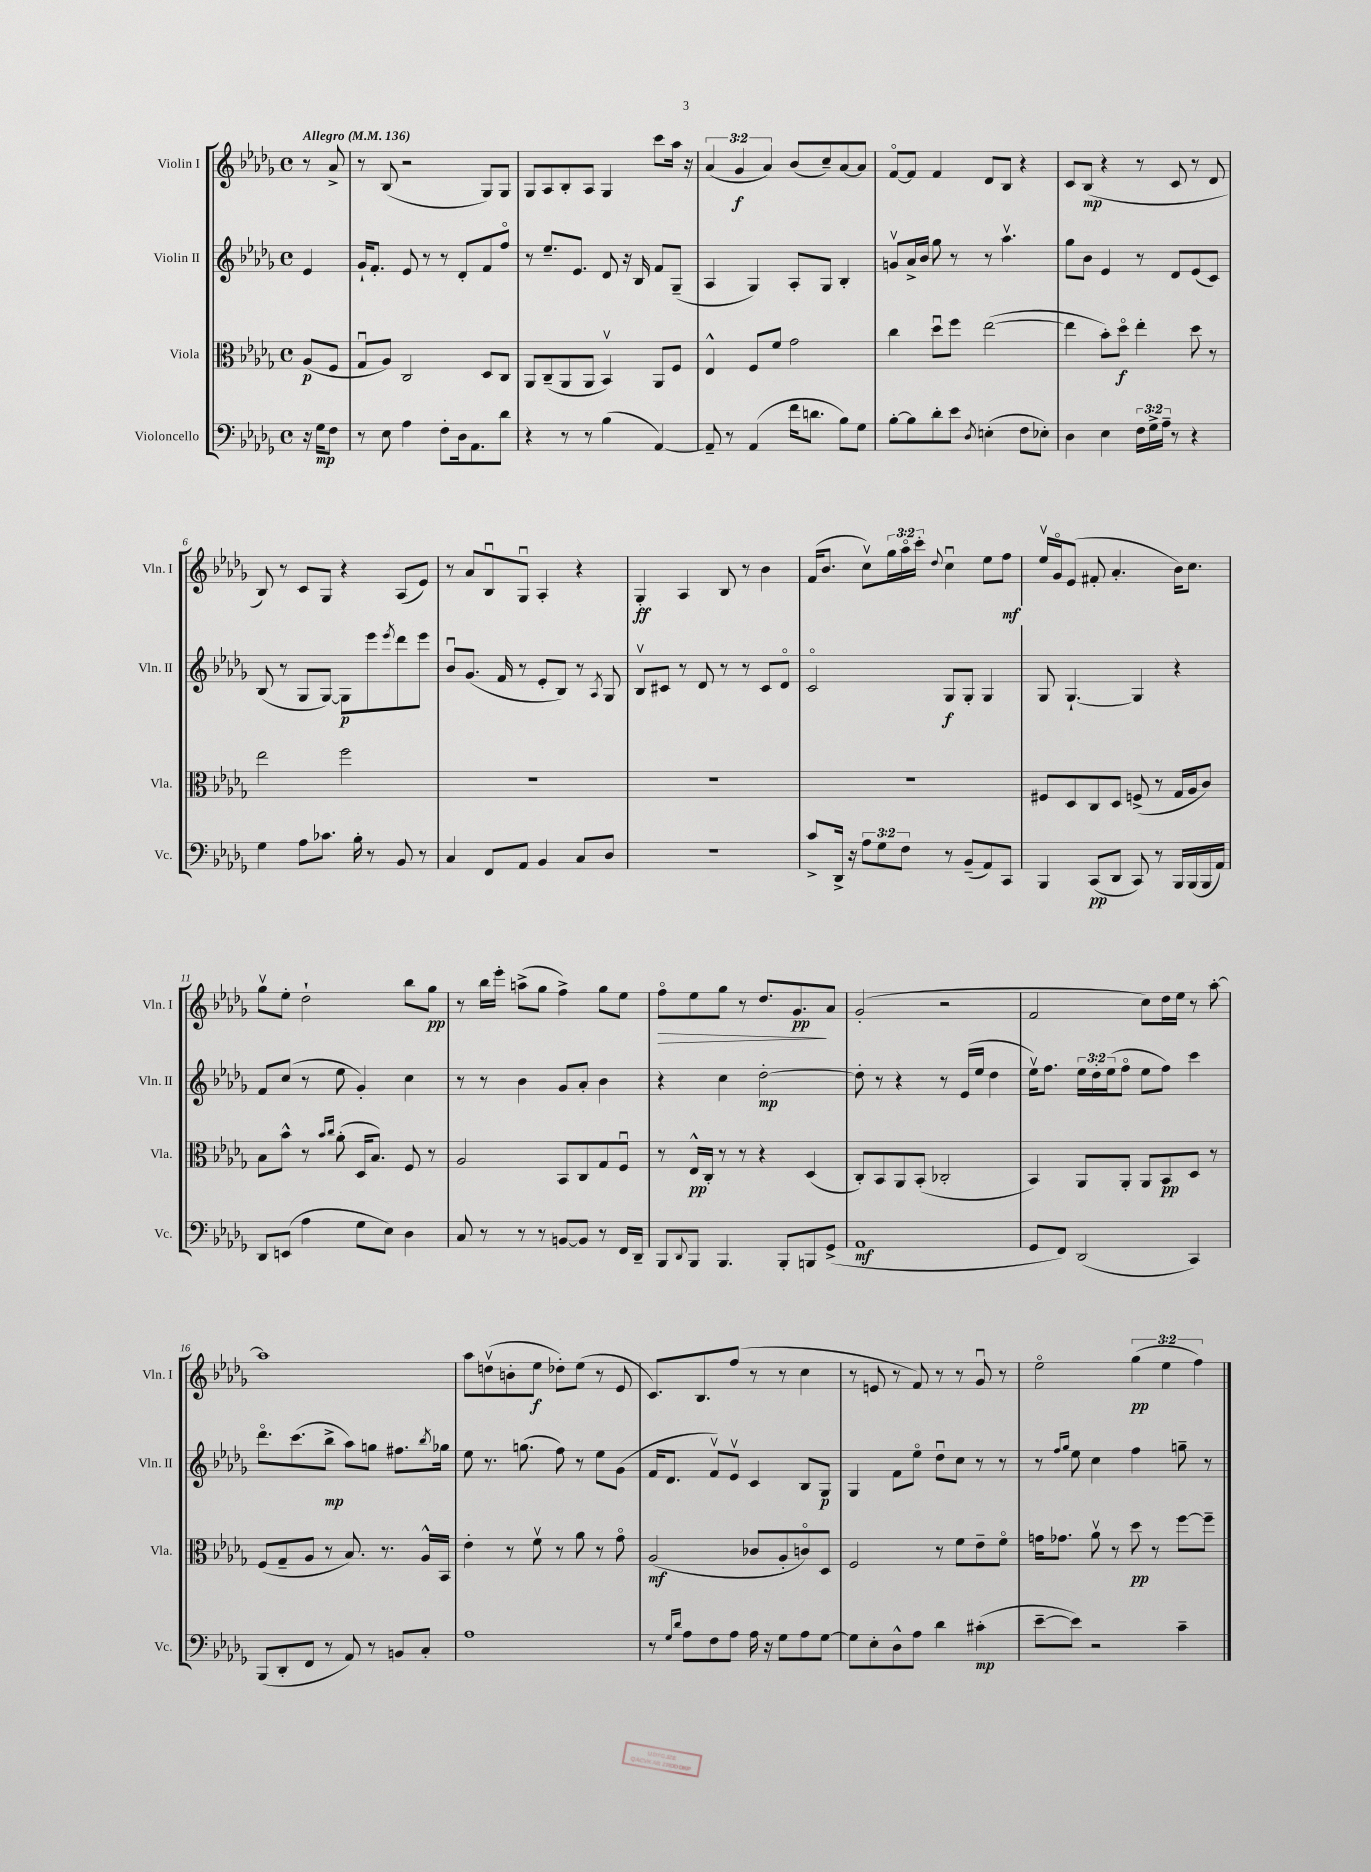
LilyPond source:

<<
\new StaffGroup <<
\new Staff = "s0" \with { instrumentName = "Violin I" shortInstrumentName = "Vln. I" } {
    \clef treble \key des \major \defaultTimeSignature \time 4/4 \override Staff.TupletNumber.text = #tuplet-number::calc-fraction-text \partial 4 \tempo "Allegro" 4 = 136
    r8 aes'8-> |
    r8 bes8( r2 ges8) ges8 |
    ges8 aes8 bes8-. aes8 ges4 c'''8 aes''16 r16 |
    \tuplet 3/2 { aes'4( ges'4\f aes'4) } bes'8( c''8--) aes'8~ aes'8 |
    f'8~\flageolet f'8 f'4 des'8 bes8 r4 |
    c'8 bes8\mp( r4 r8 c'8 r8 des'8 |
    bes8) r8 c'8 ges8 r4 aes8( ees'8) |
    r8 aes'8 bes8\downbow ges8\downbow aes4-. r4 |
    ges4-.\ff aes4 bes8 r8 bes'4 |
    f'16( bes'8. c''8\upbow) \tuplet 3/2 { ges''16 aes''16\flageolet c'''16-. } \appoggiatura { des''8 } c''4\downbow ees''8 f''8\mf |
    ees''16\upbow ges'16\flageolet ees'8( fis'8-. aes'4.-. bes'16) c''8. |
    ges''8\upbow ees''8-. des''2-! bes''8 ges''8\pp |
    r8 bes''16 ees'''16-. a''8->( ges''8 f''4->) ges''8 ees''8 |
    f''8\flageolet\> ees''8 ges''8 r8 des''8. ges'8.\pp\! aes'8 |
    ges'2-.( r2 |
    f'2 c''8) des''16 ees''16 r8 aes''8~-. |
    aes''1 |
    aes''8 d''8\upbow( b'8-. ees''8\f des''8-.) ees''8( r8 ees'8 |
    c'8.) bes8. f''8( r8 r8 c''4 |
    r8 e'8 r8 f'8) r8 r8 ges'8\downbow r8 |
    ees''2\flageolet \tuplet 3/2 { ges''4\pp( ees''4 f''4) } \bar "|." |
}
\new Staff = "s1" \with { instrumentName = "Violin II" shortInstrumentName = "Vln. II" } {
    \clef treble \key des \major \defaultTimeSignature \time 4/4 \override Staff.TupletNumber.text = #tuplet-number::calc-fraction-text \partial 4
    ees'4 |
    ges'16-! f'8.-. ees'8 r8 r8 des'8-. f'8 f''8\flageolet |
    r8 ees''8.-- ees'8. des'8 r16 bes16 f'8 ges8--( |
    aes4 ges4) aes8-. ges8 bes4-. |
    g'8\upbow aes'16-> bes'16 ges''8 r8 r8 aes''4.\upbow |
    ges''8 bes'8 ees'4 r8 des'8 ees'8( c'8) |
    bes8( r8 ges8 ges8~) ges8\p ees'''8 \acciaccatura { ees'''8 } des'''8 ees'''8 |
    bes'8\downbow ges'8.( f'16 r8 ees'8-. bes8) r8 \acciaccatura { aes8 } ges8 |
    bes8\upbow cis'8 r8 des'8 r8 r8 cis'8 des'8\flageolet |
    c'2\flageolet ges8\f ges8-. ges4 |
    ges8 ges4.~-! ges4 r4 |
    f'8 c''8( r8 ees''8 ges'4-.) c''4 |
    r8 r8 bes'4 ges'8 aes'8-. bes'4 |
    r4 c''4 des''2~-.\mp |
    des''8-. r8 r4 r8 ees'16( ees''16 des''4 |
    ees''16\upbow) f''8. \tuplet 3/2 { ees''16 des''16-. ees''16( } f''8\flageolet ees''8 f''8) c'''4 |
    des'''8.\flageolet c'''8.( bes''8->\mp aes''8) g''8 fis''8. \acciaccatura { bes''8 } ges''16 |
    ees''8 r8. g''8.( f''8) r8 ees''8 ges'8( |
    f'16 des'8. f'8\upbow) ees'8\upbow c'4 bes8 ges8\p |
    ges4 f'8 ees''8\flageolet des''8\downbow c''8 r8 r8 |
    r8 \grace { f''16 ges''16 } ees''8 c''4 f''4 g''8-- r8 \bar "|." |
}
\new Staff = "s2" \with { instrumentName = "Viola" shortInstrumentName = "Vla." } {
    \clef alto \key des \major \defaultTimeSignature \time 4/4 \partial 4
    aes8\p( f8 |
    ges8\downbow aes8) c2 des8 c8 |
    aes,8 c8--( aes,8 aes,8 bes,4\upbow) aes,8 f8 |
    ees4-^ f8 f'8 ges'2 |
    c''4 des''8\downbow f''8 ees''2~( |
    ees''4 bes'8-.) des''8\flageolet\f ees''4-. des''8 r8 |
    ees''2 f''2 |
    R1 |
    R1 |
    R1 |
    fis8 des8 c8 des8 f8->( r8 ges16 aes16 c'8) |
    bes8 bes'8-^ r8 \grace { bes'16 c''16 } aes'8-.( des16 bes8.) f8 r8 |
    aes2 bes,8 c8 ges8 f8\downbow |
    r8 ees16-^\pp c16-. r8 r8 r4 des4( |
    c8-.) bes,8 aes,8 bes,8-.( ces2-. |
    bes,4) aes,8 aes,8-. aes,8 bes,8\pp des8 r8 |
    f8( ges8-- aes8 r8 bes8.) r8. aes16-^ bes,16 |
    ees'4-. r8 f'8\upbow r8 aes'8 r8 ges'8\flageolet |
    aes2\mf( ces'8 aes8-. c'8\flageolet) des8 |
    f2 r8 f'8 ees'8-- f'8\flageolet |
    g'16 ges'8. aes'8\upbow r8 des''8\pp r8 f''8~ f''8-- \bar "|." |
}
\new Staff = "s3" \with { instrumentName = "Violoncello" shortInstrumentName = "Vc." } {
    \clef bass \key des \major \defaultTimeSignature \time 4/4 \override Staff.TupletNumber.text = #tuplet-number::calc-fraction-text \partial 4
    r16 ges16\mp f8 |
    r8 ees8 aes4 f8-. des16 aes,8. des'8 |
    r4 r8 r8 bes4( aes,4~) |
    aes,8-- r8 aes,4( f'16 d'8. bes8) ges8 |
    bes8~-. bes8 des'8-. ees'8 \acciaccatura { des8 } e4-.( f8 ees8-.) |
    des4 ees4 \tuplet 3/2 { f16 ges16-> aes16-- } r8 r4 |
    ges4 aes8 ces'8. bes16-. r8 bes,8 r8 |
    c4 f,8 aes,8 bes,4 c8 des8 |
    R1 |
    c'8-> des,16-> r16 \tuplet 3/2 { aes8 ges8 f8 } r8 bes,8--( aes,8) c,8 |
    bes,,4 c,8\pp( des,8 c,8) r8 bes,,16 bes,,16( bes,,16 aes,16) |
    des,8 e,8( aes4 ges8 ees8) des4 |
    c8 r8 r8 r8 b,8~ b,8 r8 f,16 des,16-- |
    bes,,8 \appoggiatura { des,8 } bes,,8 bes,,4. bes,,8-. b,,8 ges,8->( |
    aes,1\mf |
    ges,8 f,8) des,2( c,4) |
    bes,,8( des,8-. f,8 r8 aes,8) r8 b,8 c8-. |
    aes1 |
    r8 \grace { ges16 des'16 } aes8 f8 aes8 aes16 r16 ges8 aes8 ges8~ |
    ges8 ees8-. des8-^ aes8 des'4 cis'4-.\mp( |
    ees'8~-- ees'8) r2 c'4-- \bar "|." |
}
>>
>>
